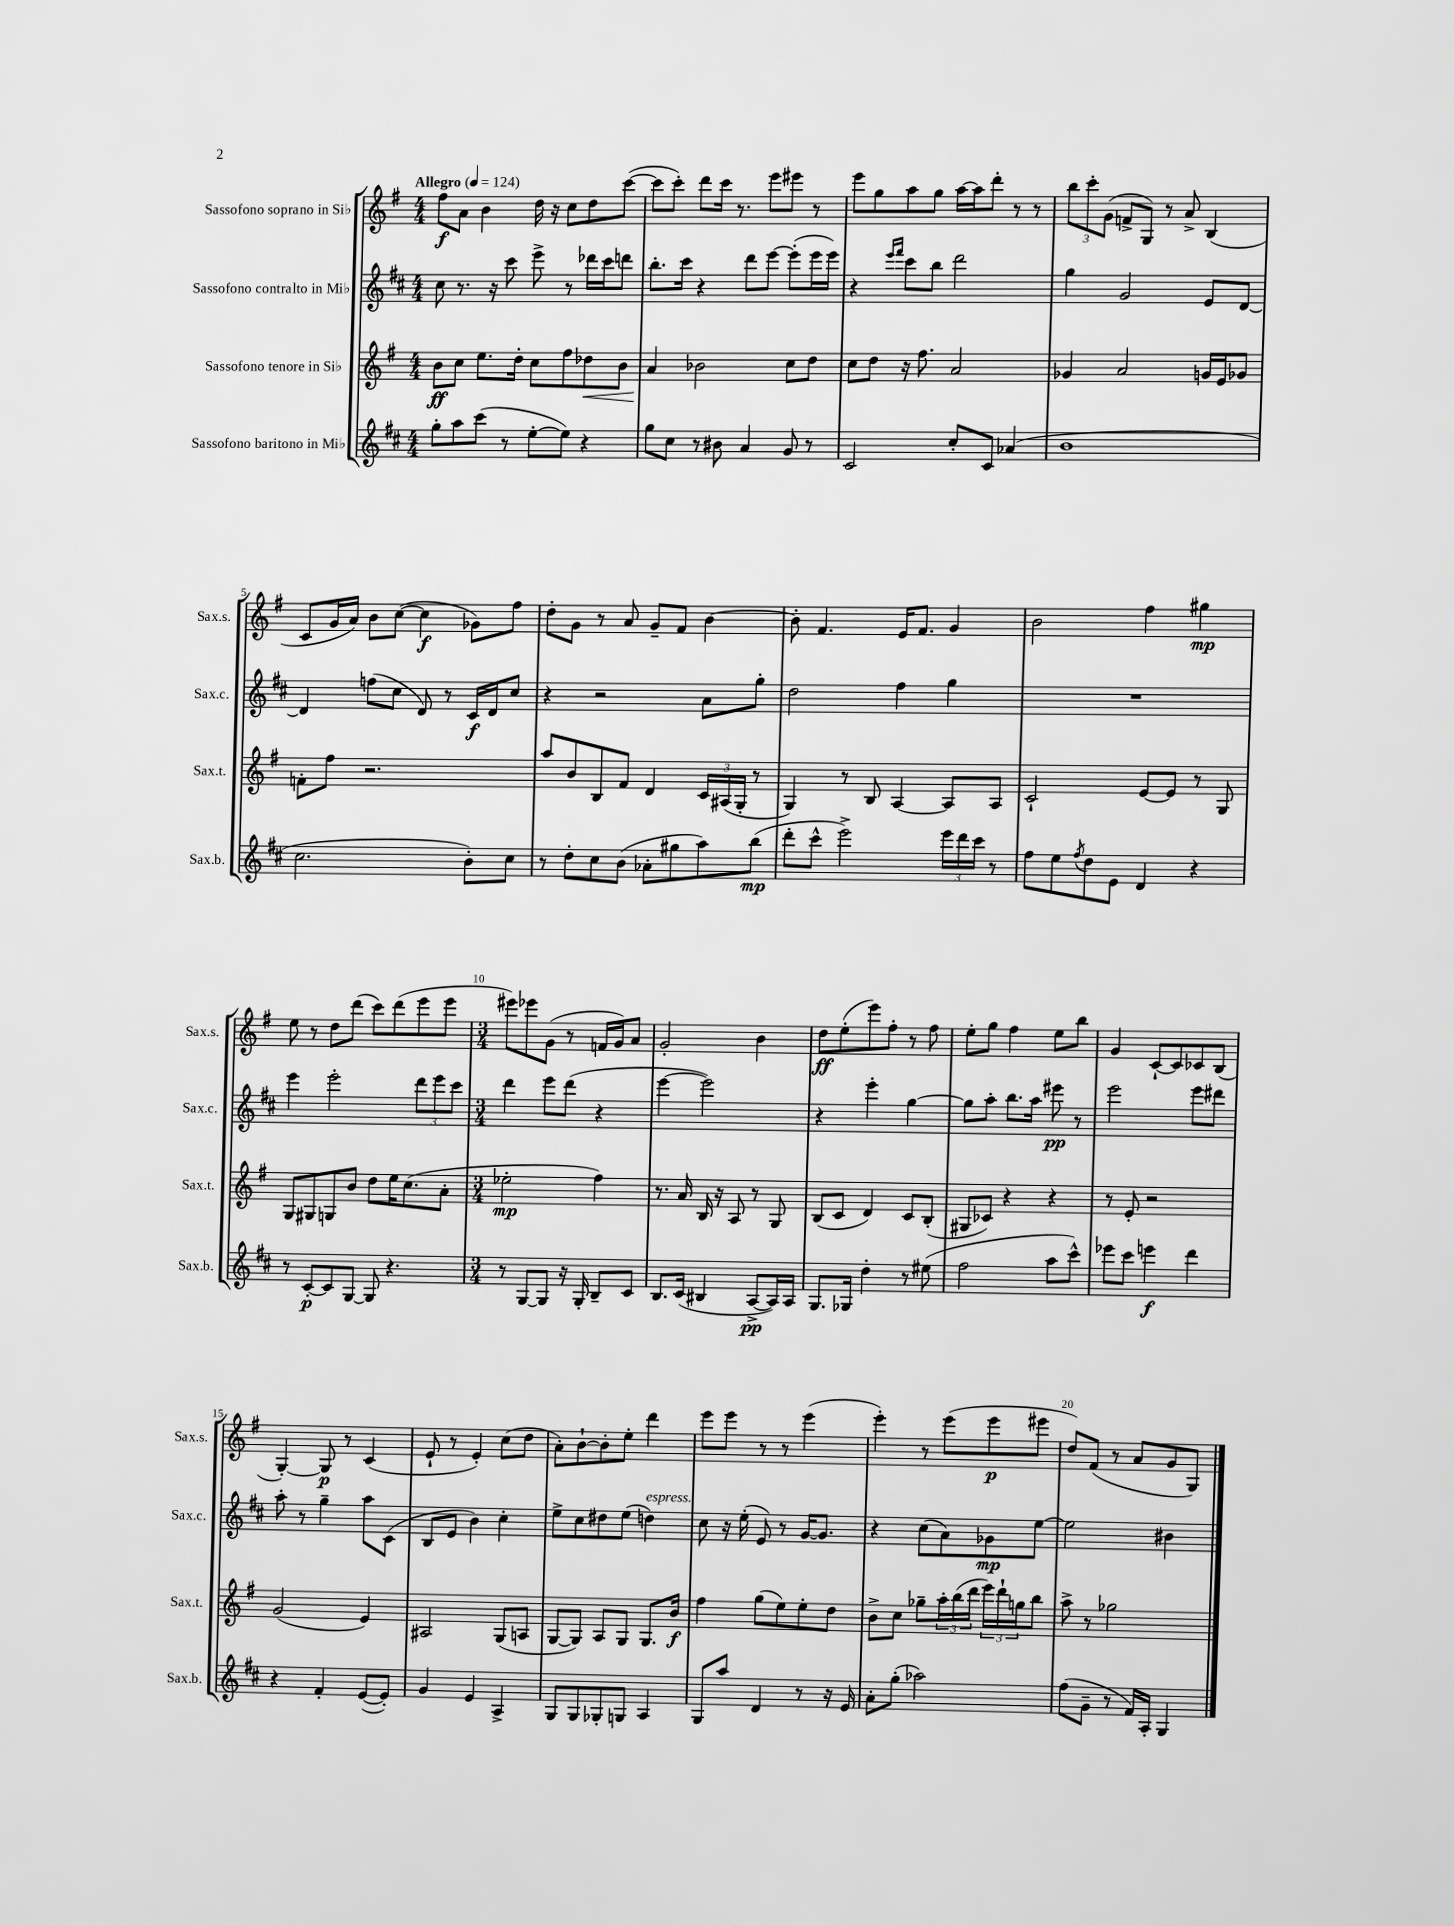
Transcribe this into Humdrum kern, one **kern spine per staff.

**kern	**kern	**kern	**kern
*staff4	*staff3	*staff2	*staff1
*clefG2	*clefG2	*clefG2	*clefG2
*k[f#c#]	*k[f#]	*k[f#c#]	*k[f#]
*M4/4	*M4/4	*M4/4	*M4/4
*MM124	*MM124	*MM124	*MM124
8gg'\L	8b\L	8cc#\	8ff#\L
8aa\	8cc\J	8.r	8a\J
(8ccc#\J	8.ee\L	.	4b\
.	.	16r	.
8r	.	8ccc#\	.
.	16dd'\Jk	.	.
[8ee'\L	8cc\L	8eee^\	16dd\
.	.	.	16r
8ee\]J)	8ff#\	8r	8cc\L
4r	8dd-\	16ddd-\LL	8dd\
.	.	16ccc#\J	.
.	8b\J	8ddd\J	([8ccc\J
=	=	=	=
8gg\L	4a/	8.bb'\L	8ccc\]L
8cc#\J	.	.	8ccc'\J)
.	.	16ccc#\Jk	.
8r	2b-\	4r	8ddd\L
8b#\	.	.	16ccc\Jk
.	.	.	8.r
4a/	.	8ddd\L	.
.	.	[8eee\J	8eee\L
8g/	8cc\L	(8eee'\]L	8eee#\J
8r	8dd\J	16eee\L	8r
.	.	16eee\JJ)	.
=	=	=	=
2c#/	8cc\L	4r	8eee\L
.	8dd\J	.	8gg\
.	.	16qqeee/LL	.
.	.	16qqfff#/JJ	.
.	16r	8ccc#\L	8aa\
.	8.ff#\	.	.
.	.	8bb\J	8gg\J
8cc#'/L	2a/	2ddd\	[16aa\LL
.	.	.	16aa\]J
8c#/J	.	.	8ddd'\J
(4a-/	.	.	8r
.	.	.	8r
=	=	=	=
1b	4g-/	4gg\	12bb\L
.	.	.	12ccc'\
.	.	.	(12g\J
.	2a/	2g/	8f^/L
.	.	.	8G/J)
.	.	.	8r
.	.	.	8a^/
.	16g/LL	8e/L	(4B/
.	16e/J	.	.
.	8g-/J	[8d/J	.
=	=	=	=
2.cc#\	8f'\L	4d/]	8c/L
.	8ff#\J	.	16g/L
.	.	.	16a/JJ)
.	2.r	(8ff\L	8b\L
.	.	8cc#\J	([8cc\J
.	.	8d/)	4cc\]
.	.	8r	.
8b'\L)	.	16c#/LL	8g-\L)
.	.	16d/J	.
8cc#\J	.	8cc#/J	8ff#\J
=	=	=	=
8r	8aa/L	4r	8dd'\L
8dd'\L	8b/	.	8g\J
8cc#\	8B/	2r	8r
(8b\J	8f#/J	.	8a/
8a-'\L	4d/	.	8g~/L
8gg#\	.	.	8f#/J
8aa\)	24c/LL	8a\L	[4b\
.	(24A#/	.	.
.	24G'/JJ	.	.
(8bb\J	8r	8gg'\J	.
=	=	=	=
8ddd'\L	4G/)	2dd\	8b'\]
8ccc#^^\J	.	.	4.f#/
2eee^\)	8r	.	.
.	8B/	.	.
.	[4A/	4ff#\	16e/LK
.	.	.	8.f#/J
24eee\LL	8A/]L	4gg\	4g/
24ddd\	.	.	.
24ccc#\JJ	.	.	.
8r	8A/J	.	.
=	=	=	=
8ff#\L	2c`/	1r	2b\
8ee\	.	.	.
8qff#/	.	.	.
8dd\	.	.	.
8e\J	.	.	.
4d/	[8e/L	.	4ff#\
.	8e/]J	.	.
4r	8r	.	4gg#\
.	8G/	.	.
=	=	=	=
8r	8G/L	4eee\	8ee\
[8c#'/L	8G#/	.	8r
8c#/]	8G/	2eee'\	8dd\L
[8G/J	8b/J	.	(8ddd\J
8G/]	8dd\L	.	8ccc\L)
4.r	16ee\K	.	(8ddd\
.	(8.cc\	.	.
.	.	12ddd\L	8eee\
.	.	12eee\	.
.	8a'\J	.	8eee\J
.	.	12ccc#\J	.
=	=	=	=
*M3/4	*M3/4	*M3/4	*M3/4
8r	2ee-'\	4ddd\	8eee#\L)
[8G/L	.	.	8eee-\
8G/]J	.	8eee\L	(8g\J
16r	.	(8ddd\J	8r
16G'/	.	.	.
8B~/L	4ff#\)	4r	16f/LL
.	.	.	16g/J)
8c#/J	.	.	8a/J
=	=	=	=
8.B/L	8.r	[4eee\	2g'/
(16c#/Jk	16a/	.	.
4B#/	16B/	2eee\])	.
.	16r	.	.
.	8A/	.	.
[8A^/L	8r	.	4b\
16A/]L)	8G/	.	.
16A/JJ	.	.	.
=	=	=	=
8.G/L	(8B/L	4r	8dd\L
.	8c/J	.	(8ee'\
16G-/Jk	.	.	.
4dd'\	4d/)	4eee'\	8eee\)
.	.	.	8ff#'\J
8r	8c/L	[4gg\	8r
(8ee#\	(8B'/J	.	8ff#\
=	=	=	=
2ff#\	8G#/L	8gg\]L	8ee'\L
.	8c-/J)	8aa'\J	8gg\J
.	4r	8.bb\L	4ff#\
.	.	16aa\Jk	.
8aa\L	4r	8eee#\	8ee\L
8ccc#^^\J)	.	8r	8bb\J
=	=	=	=
8eee-\L	8r	2eee\	4g/
8ccc#\J	8e'/	.	.
4eee\	2r	.	[8c`/L
.	.	.	8c/]
4ddd\	.	8eee\L	8c-/
.	.	8ddd#\J	(8B/J
=	=	=	=
4r	(2g/	8aa'\	[4G'/)
.	.	8r	.
4f#'/	.	4gg~\	8G/]
.	.	.	8r
([8e/L	4e/)	8aa\L	(4c/
8e'/]J)	.	(8c#\J	.
=	=	=	=
4g/	2A#/	8B/L	8e`/
.	.	8e/J	8r
4e/	.	4b\)	4e'/)
4A^/	(8G/L	4cc#'\	(8cc\L
.	8A/J	.	8dd\J
=	=	=	=
8G/L	[8G/L	8ee^\L	8a'\L)
8G/	8G/]J)	8cc#\	[8b`\
8G-'/	8A/L	8dd#\	8b'\]
8G/J	8G/J	(8ee\J	8ee'\J
4A/	8.G/L	4dd\)	4ddd\
.	16b/Jk	.	.
=	=	=	=
8G/L	4ff#\	8cc#\	8eee\L
8aa/J	.	16r	8eee\J
.	.	(16ee'\	.
4d/	(8gg\L	8e/)	8r
.	8ee\)	8r	8r
8r	8ee'\	[16g/LK	(4eee\
.	.	8.g/]J	.
16r	8dd\J	.	.
16e/	.	.	.
=	=	=	=
8a'\L	8b^\L	4r	4eee'\)
(8gg'\J	8cc\J	.	.
2aa-\)	8gg-~\L	(8cc#\L	8r
.	24aa'\L	8a\)	(8eee\L
.	(24bb\	.	.
.	24ddd\JJ	.	.
.	24eee\LL)	8g-\	8eee\
.	24ddd`\	.	.
.	24gg\J	.	.
.	8bb\J	[8ee\J	8eee#\J
=	=	=	=
(8ff#\L	8aa^\	2ee\]	8dd/L)
8g~\J	8r	.	(8f#/J
8r	2gg-\	.	8r
16f#/LL)	.	.	8a/L
16A'/JJ	.	.	.
4G/	.	4b#\	8g/
.	.	.	8G/J)
==	==	==	==
*-	*-	*-	*-
